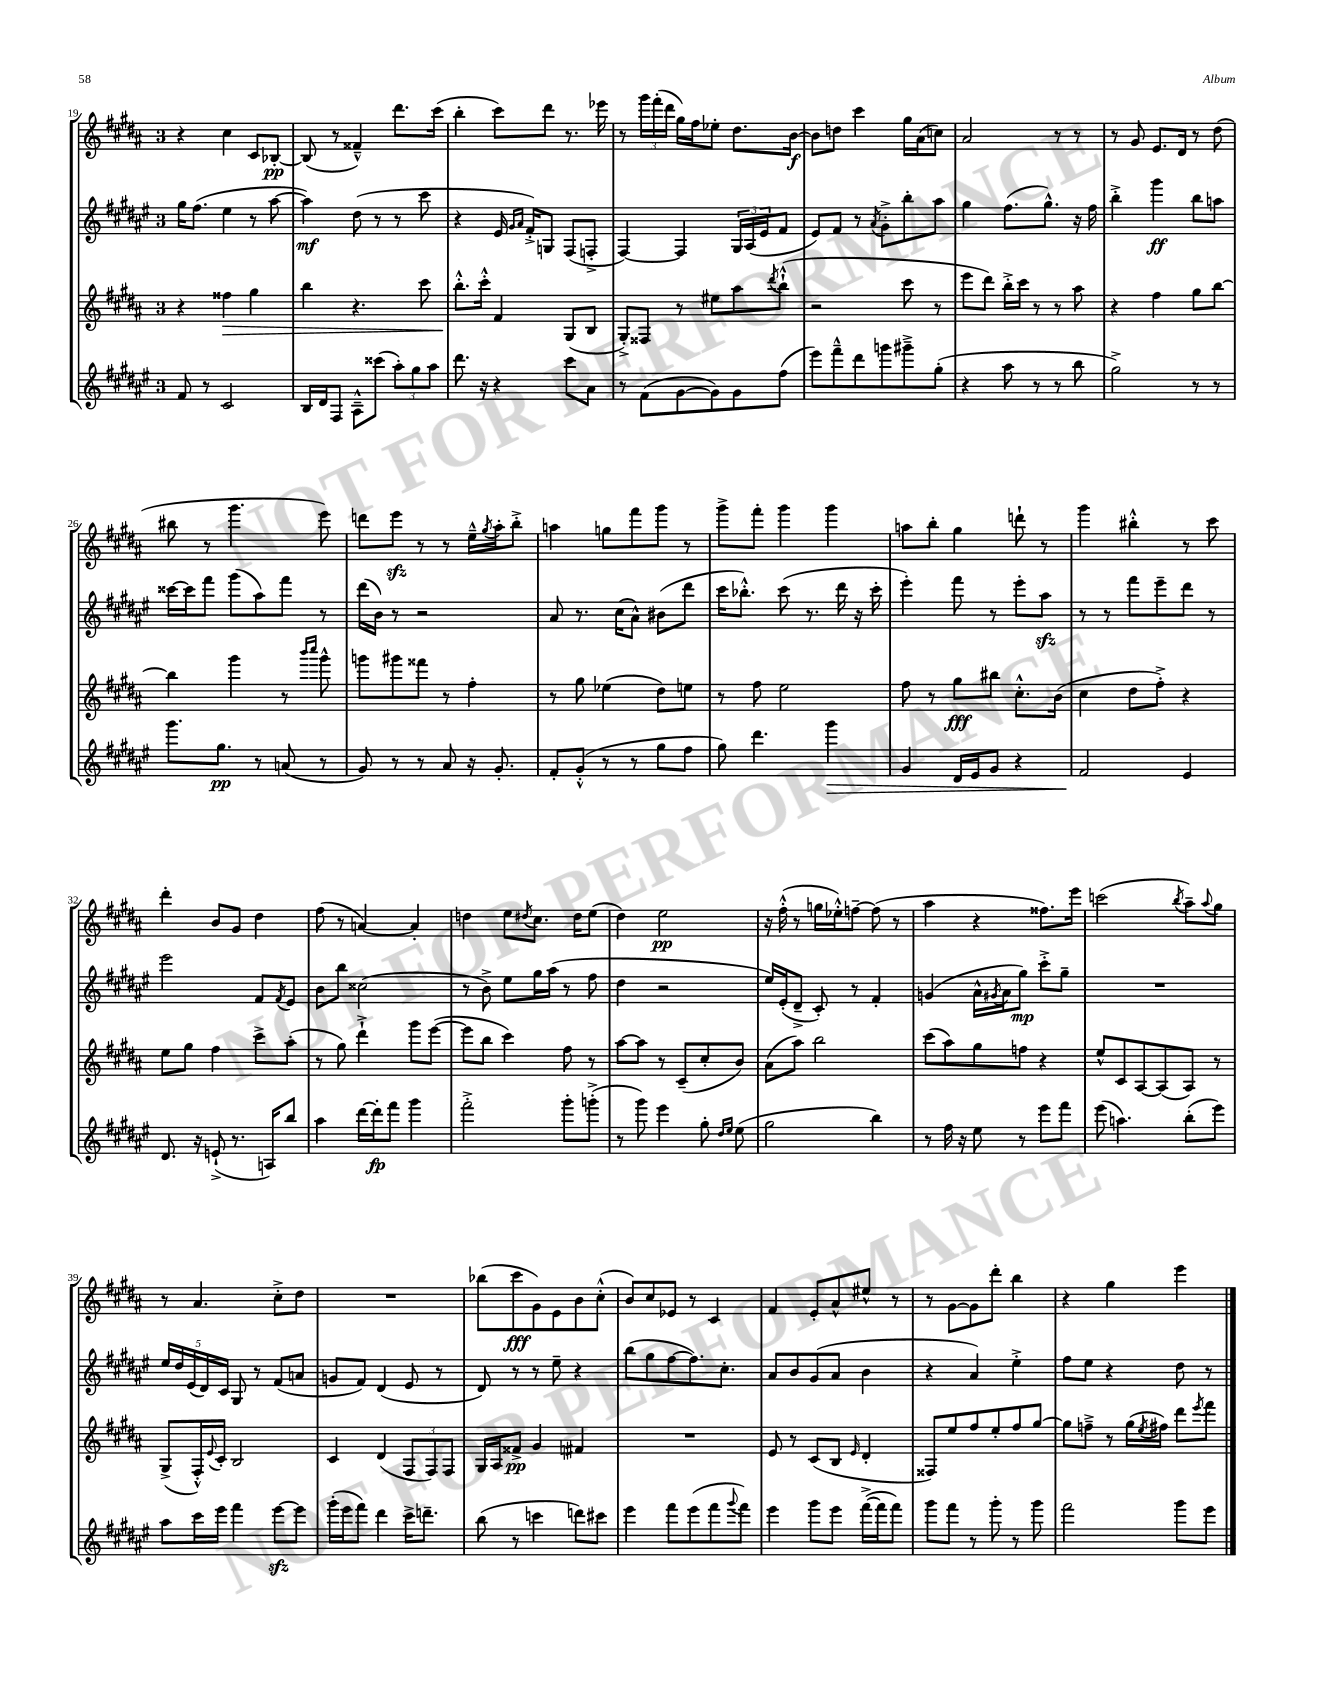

**kern	**dynam	**kern	**dynam	**kern	**dynam	**kern	**dynam
*part4	*part4	*part3	*part3	*part2	*part2	*part1	*part1
*staff4	*staff4	*staff3	*staff3	*staff2	*staff2	*staff1	*staff1
*clefG2	*	*clefG2	*	*clefG2	*	*clefG2	*
*k[f#c#g#d#a#e#]	*	*k[f#c#g#d#a#]	*	*k[f#c#g#d#a#e#]	*	*k[f#c#g#d#a#]	*
*M3/4	*	*M3/4	*	*M3/4	*	*M3/4	*
=19	=19	=19	=19	=19	=19	=19	=19
8f#/	.	4r	.	16gg#\KL	.	4r	.
.	.	.	.	(8.ff#\J	.	.	.
8r	.	.	.	.	.	.	.
!	!	!	!LO:HP:b	!	!	!	!
2c#/	.	4ff##X\	>	4ee#\	.	4cc#\	.
.	.	4gg#\	.	8r	.	8c#/L	.
.	.	.	.	[8aa#\	.	[8B-X'/J	pp
=20	=20	=20	=20	=20	=20	=20	=20
16B/LL	.	4bb\	.	4aa#\])	mf	(8B-/]	.
16d#/J	.	.	.	.	.	.	.
8F#/J	.	.	.	.	.	8r	.
8A#~^^\L	.	4.r	.	(8dd#\	.	4f##X~^^/)	.
(8ccc##X\J	.	.	.	8r	.	.	.
12aa#'\L)	.	.	.	8r	.	8.ddd#\L	.
12gg#\	.	.	.	.	.	.	.
.	.	8ccc#\	.	8ccc#\	.	.	.
12aa#\J	.	.	.	.	.	.	.
.	.	.	.	.	.	(16ccc#\Jk	.
=21	=21	=21	=21	=21	=21	=21	=21
8.ddd#\	.	8.bb'^^\L	.	4r	.	4bb'\	.
16r	.	16ccc#'^^\Jk	]	.	.	.	.
4r	.	4f#/	.	16e#/	.	8ccc#\L)	.
.	.	.	.	16qqg#/LL	.	.	.
.	.	.	.	16qqa#/JJ	.	.	.
.	.	.	.	16f#'^/KL)	.	.	.
.	.	.	.	8Gn/J	.	8ddd#\J	.
8ccc#\L	.	(8G#/L	.	(8F#/L	.	8.r	.
8a#\J	.	8B/J	.	8Fn'^/J	.	.	.
.	.	.	.	.	.	16eee-X\	.
=22	=22	=22	=22	=22	=22	=22	=22
8r	.	8G#'^/L)	.	[4F#/)	.	8r	.
(8f#\L	.	8F##X/J	.	.	.	24ggg#\LL	.
.	.	.	.	.	.	(24fff#'\	.
.	.	.	.	.	.	24ddd#\JJ	.
[8g#\	.	8r	.	4F#/]	.	16gg#\LL)	.
.	.	.	.	.	.	16ff#\J	.
8g#\])	.	8ee#X\L	.	.	.	8ee-X'\J	.
8g#\	.	8aa#\	.	24G#/LL	.	8.dd#\L	.
.	.	.	.	(24A#/	.	.	.
.	.	.	.	24e#/J	.	.	.
.	.	8qddd#/	.	.	.	.	.
(8ff#\J	.	(8bb`^^\J	.	8f#/J	.	.	.
.	.	.	.	.	.	[16b\Jk	f
=23	=23	=23	=23	=23	=23	=23	=23
8eee#\L)	.	2r	.	8e#/L)	.	8b\L]	.
8fff#~^^\	.	.	.	8f#/J	.	8ddn\J	.
8ddd#\	.	.	.	8r	.	4ccc#\	.
.	.	.	.	8qa#/	.	.	.
8gggn\	.	.	.	8g#'^\L	.	.	.
8ggg#X~^\	.	8ccc#\	.	8bb'\	.	16gg#\LL	.
.	.	.	.	.	.	(16a#\J	.
(8gg#'\J	.	8r	.	8aa#\J	.	8ccn\J)	.
=24	=24	=24	=24	=24	=24	=24	=24
4r	.	8eee\L	.	4gg#\	.	2a#/	.
.	.	8ddd#\J)	.	.	.	.	.
8aa#\	.	16bb'^\LL	.	(8.ff#\L	.	.	.
.	.	16ccc#\JJ	.	.	.	.	.
8r	.	8r	.	.	.	.	.
.	.	.	.	8.gg#^^\J)	.	.	.
8r	.	8r	.	.	.	8r	.
8bb\	.	8aa#\	.	16r	.	8r	.
.	.	.	.	16ff#\	.	.	.
=25	=25	=25	=25	=25	=25	=25	=25
2gg#^\)	.	4r	.	4bb'^\	.	8r	.
.	.	.	.	.	.	8g#/	.
.	.	4ff#\	.	4ggg#\	ff	8.e/L	.
.	.	.	.	.	.	16d#/Jk	.
8r	.	8gg#\L	.	8bb\L	.	8r	.
8r	.	[8bb\J	.	8aan\J	.	(8dd#\	.
!!LO:LB:g=z
=26	=26	=26	=26	=26	=26	=26	=26
8.ggg#\L	.	4bb\]	.	[16ccc##X\LL	.	8bb#X\	.
.	.	.	.	16ccc##\J]	.	.	.
.	.	.	.	8fff#\J	.	8r	.
8.gg#\J	pp	.	.	.	.	.	.
.	.	4ggg#\	.	(8ggg#\L	.	4.ggg#\	.
8r	.	.	.	8aa#\)	.	.	.
(8an/	.	8r	.	8fff#\J	.	.	.
.	.	16qqbbb/LL	.	.	.	.	.
.	.	16qqcccc#/JJ	.	.	.	.	.
8r	.	8ggg#^^\	.	8r	.	8eee\)	.
=27	=27	=27	=27	=27	=27	=27	=27
8g#/)	.	8gggn\L	.	(16ddd#\LL	.	8dddn\L	.
.	.	.	.	16b\JJ)	.	.	.
8r	.	8ggg#X\	.	8r	.	8eeezz\J	.
8r	.	8fff##X\J	.	2r	.	8r	.
8a#/	.	8r	.	.	.	8r	.
16r	.	4ff#'\	.	.	.	16ee~^^\LL	.
.	.	.	.	.	.	8qgg#/	.
8.g#'/	.	.	.	.	.	16aa#'\J	.
.	.	.	.	.	.	8bb'^\J	.
=28	=28	=28	=28	=28	=28	=28	=28
8f#'/L	.	8r	.	8a#/	.	4aan\	.
(8g#'^^/J	.	8gg#\	.	8.r	.	.	.
8r	.	(4ee-X\	.	.	.	8ggn\L	.
.	.	.	.	(16cc#\KL	.	.	.
8r	.	.	.	8a#^^\J)	.	8fff#\	.
8gg#\L	.	8dd#\L)	.	(8b#X\L	.	8ggg#\J	.
8ff#\J	.	8een\J	.	8ddd#\J	.	8r	.
=29	=29	=29	=29	=29	=29	=29	=29
8gg#\)	.	8r	.	16ccc#\KL	.	8ggg#^\L	.
.	.	.	.	8.bb-X'^^\J)	.	.	.
4.ddd#\	.	8ff#\	.	.	.	8fff#'\J	.
.	.	2ee\	.	(8ccc#\	.	4ggg#\	.
.	.	.	.	8.r	.	.	.
!	!LO:HP:b	!	!	!	!	!	!
4ggg#\	>	.	.	.	.	4ggg#\	.
.	.	.	.	16ddd#\	.	.	.
.	.	.	.	16r	.	.	.
.	.	.	.	16ccc#'\	.	.	.
=30	=30	=30	=30	=30	=30	=30	=30
4g#/	.	8ff#\	.	4eee#'\)	.	8aan\L	.
.	.	8r	.	.	.	8bb'\J	.
16d#/LL	.	8gg#\L	fff	8fff#\	.	4gg#\	.
16e#/J	.	.	.	.	.	.	.
8g#/J	.	8bb#X\J	.	8r	.	.	.
4r	.	8.cc#'^^\L	.	8eee#'\L	.	8dddn`\	.
.	.	.	.	8aa#zz\J	.	8r	.
.	.	(16b\Jk	.	.	.	.	.
=31	=31	=31	=31	=31	=31	=31	=31
2f#/	.	4cc#\	.	8r	.	4ggg#\	.
.	.	.	.	8r	.	.	.
.	.	8dd#\L	.	8fff#\L	.	4bb#X'^^\	.
.	.	8ff#'^\J)	.	8eee#~\	.	.	.
4e#/	]	4r	.	8ddd#\J	.	8r	.
.	.	.	.	8r	.	8ccc#\	.
!!LO:LB:g=z
=32	=32	=32	=32	=32	=32	=32	=32
8.d#/	.	8ee\L	.	2eee#\	.	4ddd#'\	.
.	.	8gg#\J	.	.	.	.	.
16r	.	.	.	.	.	.	.
(8en`^/	.	4ff#\	.	.	.	8b/L	.
8.r	.	.	.	.	.	8g#/J	.
.	.	8ccc#^\L	.	8f#/L	.	4dd#\	.
16An/KL)	.	.	.	.	.	.	.
.	.	.	.	8qf#/	.	.	.
8bb/J	.	(8aa#'\J	.	8e#/J	.	.	.
=33	=33	=33	=33	=33	=33	=33	=33
4aa#\	.	8r	.	8b\L	.	(8ff#\	.
.	.	8gg#\)	.	8bb\J	.	8r	.
[16ddd#\LL	.	4ddd#`^\	.	(2cc##X\	.	[4an/)	.
16ddd#'\J]	fp	.	.	.	.	.	.
8fff#\J	.	.	.	.	.	.	.
4ggg#\	.	8ggg#\L	.	.	.	4a'/]	.
.	.	([8eee\J	.	.	.	.	.
=34	=34	=34	=34	=34	=34	=34	=34
2fff#'^\	.	8eee\L]	.	8r	.	4ddn\	.
.	.	8bb\J	.	8b^\)	.	.	.
.	.	4ccc#\)	.	8ee#\L	.	8ee\L	.
.	.	.	.	.	.	8qdd#X/	.
.	.	.	.	16gg#\L	.	8.cc#\J	.
.	.	.	.	(16aa#\JJ	.	.	.
8ggg#'\L	.	8ff#\	.	8r	.	.	.
.	.	.	.	.	.	16dd#\KL	.
(8gggn'^\J	.	8r	.	8ff#\	.	(8ee\J	.
=35	=35	=35	=35	=35	=35	=35	=35
8r	.	[8aa#\L	.	4dd#\	.	4dd#\)	.
8ggg#\)	.	8aa#\J]	.	.	.	.	.
4eee#\	.	8r	.	2r	.	2ee\	pp
.	.	(8c#~/L	.	.	.	.	.
8gg#'\	.	8cc#'/	.	.	.	.	.
16qqdd#/LL	.	.	.	.	.	.	.
16qqee#/JJ	.	.	.	.	.	.	.
(8ee#\	.	8b/J)	.	.	.	.	.
=36	=36	=36	=36	=36	=36	=36	=36
2gg#\	.	(8a#\L	.	16ee#/LL)	.	16r	.
.	.	.	.	(16e#'/J	.	(16ff#'^^\	.
.	.	8aa#\J)	.	8d#~^/J	.	8r	.
.	.	2bb\	.	8c#'/)	.	16ggn\LL	.
.	.	.	.	.	.	16ee-X'^^\J)	.
.	.	.	.	8r	.	[8ffn~\J	.
4bb\)	.	.	.	4f#'/	.	(8ff\]	.
.	.	.	.	.	.	8r	.
=37	=37	=37	=37	=37	=37	=37	=37
8r	.	(8ccc#\L	.	(4gn/	.	4aa#\	.
16ff#\	.	8aa#\)	.	.	.	.	.
16r	.	.	.	.	.	.	.
8ee#\	.	8gg#\	.	16a#^^\LL	.	4r	.
.	.	.	.	8qg#X/	.	.	.
.	.	.	.	16a#\J	.	.	.
8r	.	8ffn\J	.	8gg#\J)	mp	.	.
8eee#\L	.	4r	.	8ccc#'^\L	.	8.ff##X\L)	.
8fff#\J	.	.	.	8gg#~\J	.	.	.
.	.	.	.	.	.	16eee\Jk	.
=38	=38	=38	=38	=38	=38	=38	=38
(8eee#\	.	8ee^^/L	.	2.r	.	(2cccn\	.
4.aan\)	.	8c#/	.	.	.	.	.
.	.	[8A#/	.	.	.	.	.
.	.	(8A#/]	.	.	.	.	.
.	.	.	.	.	.	8qbb/	.
(8bb'\L	.	8A#/J)	.	.	.	8aa#~\L)	.
.	.	.	.	.	.	8qqaa#/	.
8eee#\J)	.	8r	.	.	.	8gg#\J	.
!!LO:LB:g=z
=39	=39	=39	=39	=39	=39	=39	=39
8aa#\L	.	(8G#^/L	.	20ee#/LL	.	8r	.
.	.	.	.	20dd#/	.	.	.
.	.	.	.	(20e#/	.	.	.
16ccc#\L	.	16F#'^^/L)	.	.	.	4.a#/	.
.	.	.	.	20d#/)	.	.	.
.	.	8qqe/	.	.	.	.	.
16eee#\JJ	.	16c#'/JJ	.	.	.	.	.
.	.	.	.	20c#/JJ	.	.	.
4fff#\	.	2B/	.	8G#/	.	.	.
.	.	.	.	8r	.	.	.
[8eee#zz\L	.	.	.	(8f#/L	.	8cc#'^\L	.
8eee#\J]	.	.	.	8an/J	.	8dd#\J	.
=40	=40	=40	=40	=40	=40	=40	=40
(16ggg#'\LL	.	4c#/	.	8gn/L	.	2.r	.
16eee#\J	.	.	.	.	.	.	.
8fff#\J)	.	.	.	8f#/J)	.	.	.
4ddd#\	.	(4d#/	.	(4d#/	.	.	.
16ccc#^\KL	.	12F#/L	.	8e#/	.	.	.
8.dddn~\J	.	.	.	.	.	.	.
.	.	12F#/)	.	.	.	.	.
.	.	.	.	8r	.	.	.
.	.	12F#/J	.	.	.	.	.
=41	=41	=41	=41	=41	=41	=41	=41
(8bb\	.	16G#/LL	.	8d#/)	.	(8bb-X\L	.
.	.	16A#/J	.	.	.	.	.
8r	.	8f##X^/J	pp	8r	.	8ccc#\	fff
4cccn\	.	4g#/	.	8r	.	8g#\)	.
.	.	.	.	8ee#~\	.	8e\	.
8dddn\L)	.	4f#X/	.	4r	.	8b\	.
8ccc#X\J	.	.	.	.	.	(8cc#'^^\J	.
=42	=42	=42	=42	=42	=42	=42	=42
4eee#\	.	2.r	.	(8bb\L	.	8b/L)	.
.	.	.	.	8gg#\	.	8cc#/	.
8fff#\L	.	.	.	[8ff#\	.	8e-X/J	.
(8eee#\	.	.	.	8.ff#\])	.	8r	.
8fff#\	.	.	.	.	.	4c#/	.
.	.	.	.	8.cc#'\J	.	.	.
8qqggg#/	.	.	.	.	.	.	.
8fff#\J)	.	.	.	.	.	.	.
=43	=43	=43	=43	=43	=43	=43	=43
4eee#\	.	8e/	.	8a#/L	.	4f#/	.
.	.	8r	.	8b/	.	.	.
8ggg#\L	.	(8c#/L	.	(8g#/	.	8e'/L	.
8eee#\J	.	8B/J	.	8a#/J	.	8a#^^/	.
.	.	16qqe/	.	.	.	.	.
([16fff#^\LL	.	4d#'/	.	4b\	.	8ee#X^^/J	.
16fff#\J]	.	.	.	.	.	.	.
8fff#\J)	.	.	.	.	.	8r	.
=44	=44	=44	=44	=44	=44	=44	=44
8ggg#\L	.	8F##X/L)	.	4r	.	8r	.
8fff#\J	.	8ee/	.	.	.	[8g#\L	.
8r	.	8ff#/	.	4a#/)	.	8g#\]	.
8ggg#'\	.	8ee'/	.	.	.	8ddd#'\J	.
8r	.	8ff#/	.	4ee#'^\	.	4bb\	.
8ggg#\	.	[8gg#/J	.	.	.	.	.
=45	=45	=45	=45	=45	=45	=45	=45
2fff#\	.	8gg#\L]	.	8ff#\L	.	4r	.
.	.	8ffn~^\J	.	8ee#\J	.	.	.
.	.	8r	.	4r	.	4gg#\	.
.	.	(16gg#\LL	.	.	.	.	.
.	.	8qee/	.	.	.	.	.
.	.	16ff#X\JJ)	.	.	.	.	.
8ggg#\L	.	8ddd#\L	.	8dd#\	.	4eee\	.
.	.	8qeee/	.	.	.	.	.
8eee#\J	.	8fff#\J	.	8r	.	.	.
==	==	==	==	==	==	==	==
*-	*-	*-	*-	*-	*-	*-	*-
